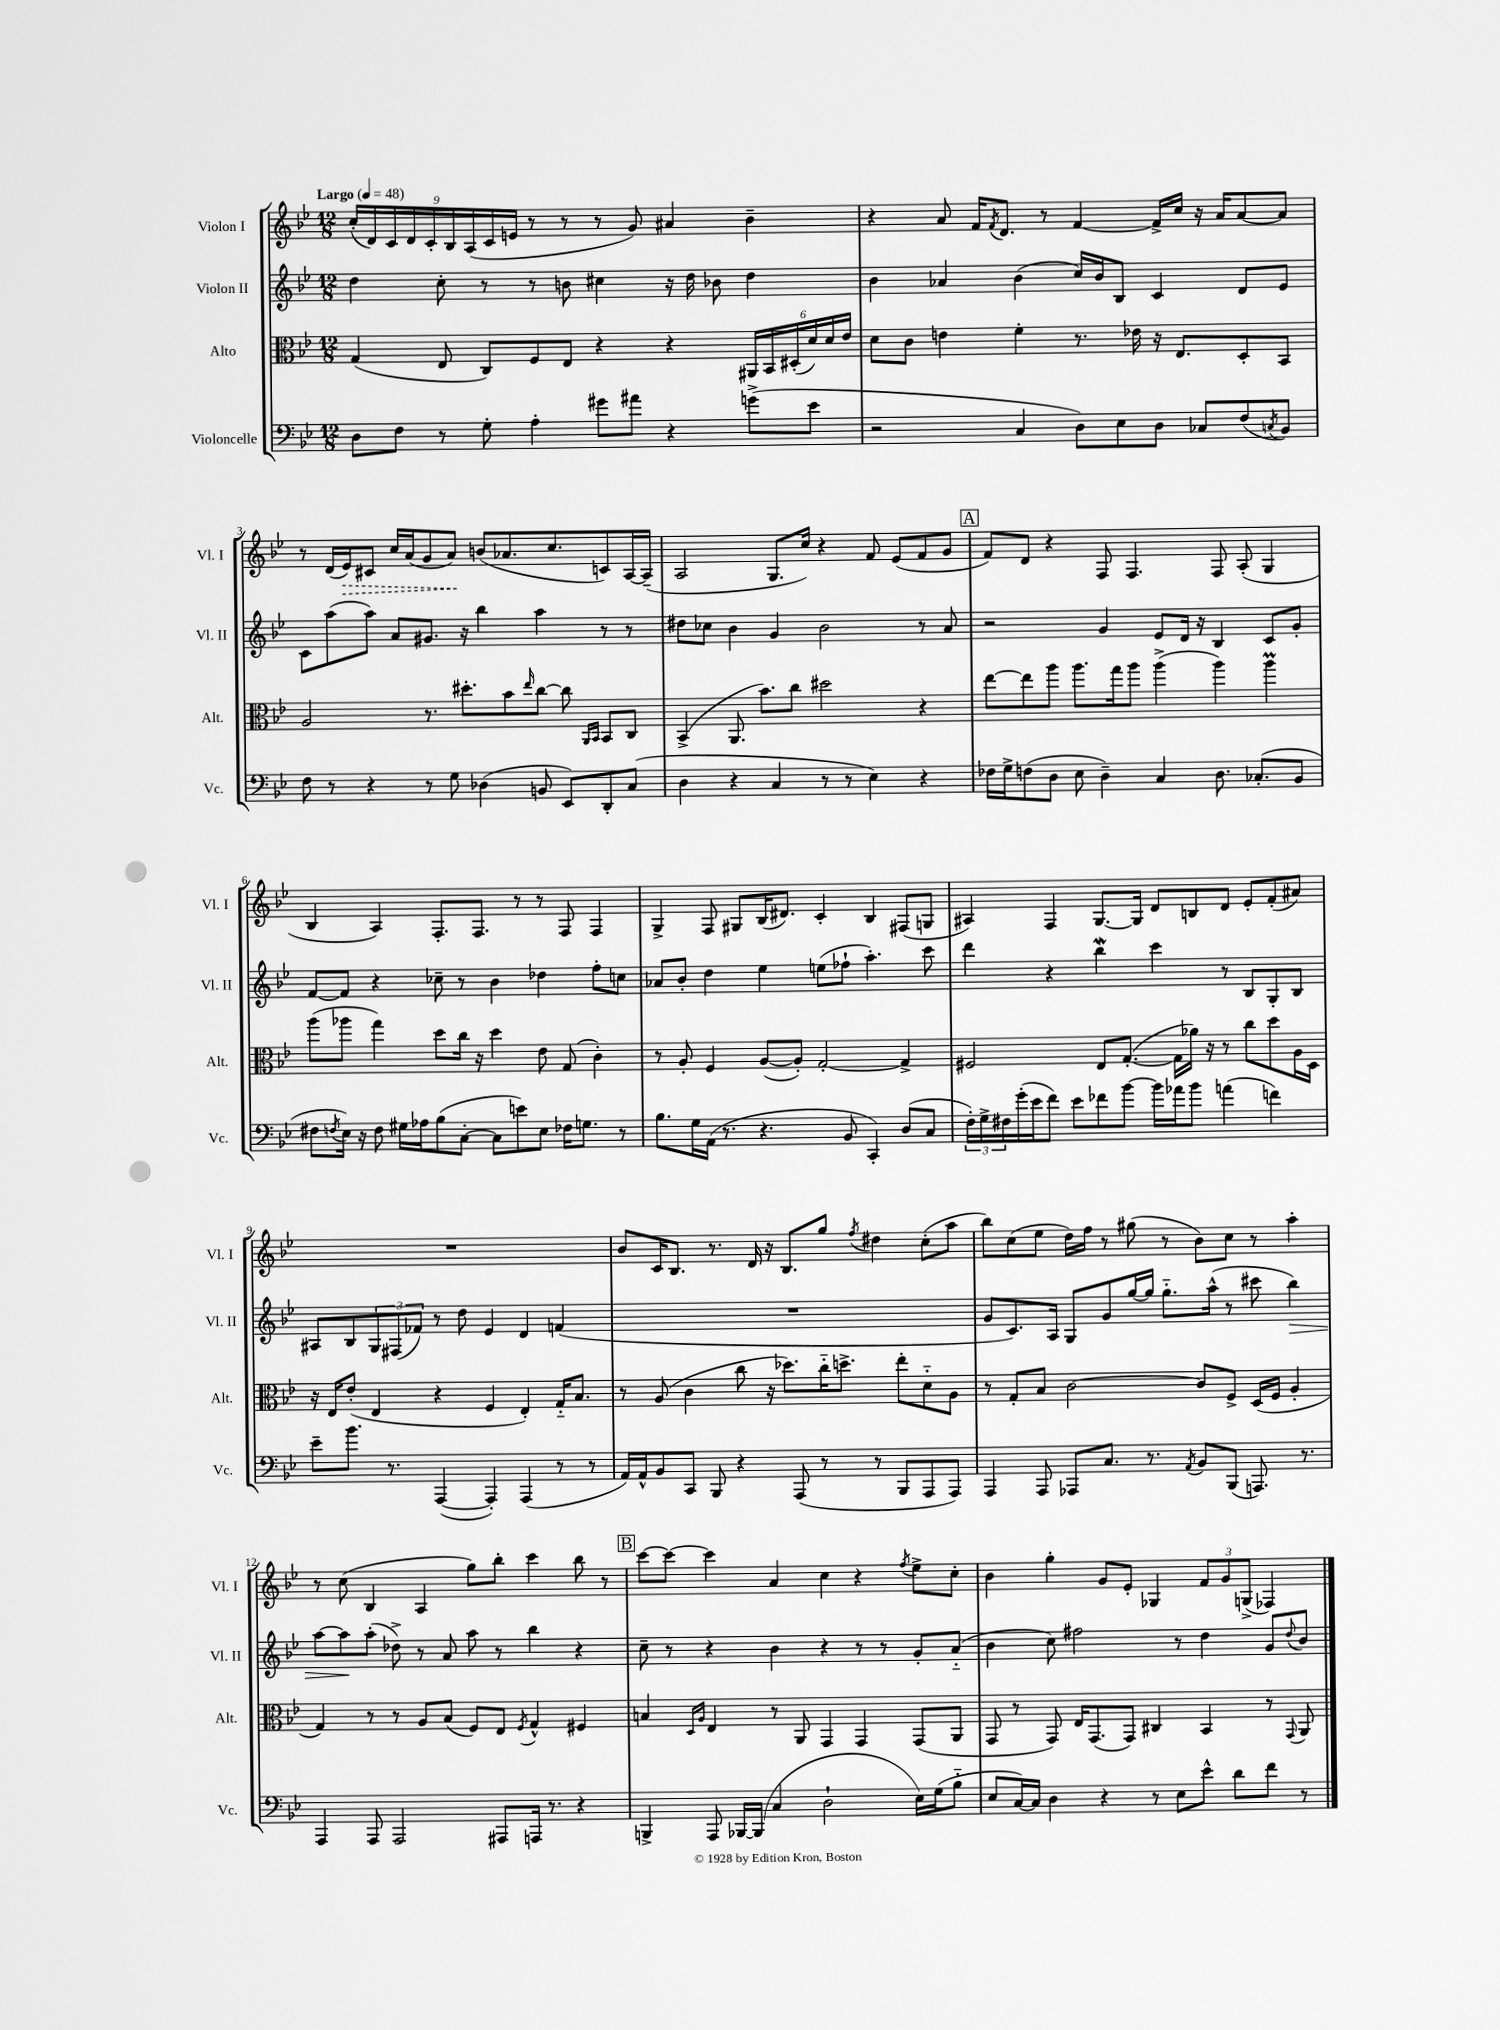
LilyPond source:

<<
\new StaffGroup <<
\new Staff = "s0" \with { instrumentName = "Violon I" shortInstrumentName = "Vl. I" } {
    \clef treble \key bes \major \numericTimeSignature \time 12/8 \tempo "Largo" 4 = 48
    \tuplet 9/8 { c''16-.( d'16) c'16 d'16 c'16-. bes16 a16( c'16 e'16 } r8 r8 r8 g'8) ais'4 bes'4-- |
    r4 a'8 f'16 \acciaccatura { f'8 } d'8. r8 f'4~ f'16-> c''16 r16 a'16 a'8~ a'8 |
    r8 d'16( \once \override Hairpin.style = #'dashed-line ees'16\>) cis'8 c''16 a'16( g'8 a'8\!) b'8( aes'8. c''8. c'8) a16~ a16--( |
    a2 g8. c''16) r4 f'8 ees'8( f'8 g'8 |
    \mark \markup { \box "A" } f'8) d'8 r4 f8 f4. f8 a8-.( g4 |
    bes4 a4) f8.-. f8. r8 r8 f8 f4 |
    g4-> f8 gis8 bes16( dis'8.) c'4-. bes4 fis8( g8 |
    ais4) f4 g8.~ g16 d'8 b8 d'8 ees'8-. f'8-.( ais'8) |
    R1. |
    bes'8 c'16 bes8. r8. d'16 r16 bes8. g''8 \acciaccatura { f''8 } dis''4 c''8-.( a''8 |
    bes''8) c''8( ees''8 d''16) f''16 r8 gis''8( r8 bes'8) c''8 r8 a''4-. |
    r8 c''8( bes4 a4 g''8) bes''8-. c'''4 bes''8 r8 |
    \mark \markup { \box "B" } c'''8~ c'''8~ c'''4 a'4 c''4 r4 \acciaccatura { f''8 } ees''8-> c''8-. |
    bes'4 g''4-. g'8 ees'8-. ges4 \tuplet 3/2 { f'8 g'8 g8->( } fes4) \bar "|." |
}
\new Staff = "s1" \with { instrumentName = "Violon II" shortInstrumentName = "Vl. II" } {
    \clef treble \key bes \major \numericTimeSignature \time 12/8
    d''4 c''8-. r8 r8 b'8 cis''4 r16 d''16 bes'8 d''4 |
    bes'4 aes'4 bes'4( c''16) bes'16 bes8 c'4 d'8 ees'8 |
    c'8 a''8( a''8) a'8 gis'8. r16 bes''4 a''4 r8 r8 |
    dis''8 ces''8 bes'4 g'4 bes'2 r8 a'8 |
    \mark \markup { \box "A" } r2 g'4 ees'8 d'16 r16 bes4 c'8 g'8-. |
    f'8~ f'8 r4 ces''8-- r8 bes'4 des''4 f''8-. c''8 |
    aes'8 bes'8-. d''4 ees''4 e''8( fes''8-! a''4.-.) c'''8 |
    d'''4 r4 bes''4\mordent c'''4 r8 bes8 g8-. bes8 |
    ais8 bes8 \tuplet 3/2 { g8 fis8( fes'8) } r8 d''8 ees'4 d'4 f'4( |
    R1. |
    g'8 c'8.) a16 g8 g'8 g''16~ g''16 g''8.-_ a''16-^( r8 cis'''8 bes''4\>) |
    a''8~ a''8\! a''8-.( des''8->) r8 a'8 a''8 r8 bes''4 r4 |
    \mark \markup { \box "B" } c''8-- r8 r4 bes'4 r4 r8 r8 g'8-. a'8-_( |
    bes'4 c''8) fis''2 r8 d''4 g'8 \appoggiatura { d''8 } bes'8 \bar "|." |
}
\new Staff = "s2" \with { instrumentName = "Alto" shortInstrumentName = "Alt." } {
    \clef alto \key bes \major \numericTimeSignature \time 12/8
    g4( ees8 c8) f8 ees8 r4 r4 \tuplet 6/4 { ais,16 bes,16 dis16-.( d'16) d'16 ees'16 } |
    d'8 c'8 e'4 f'4-. r8. ees'16 r16 ees8. d8-. bes,8 |
    a2 r8. dis''8.-. bes'8 \grace { ees''16 } c''8~ c''8 \grace { a,16 bes,16 } bes,8 c8 |
    bes,4->( a,8. bes'8.) c''8 dis''2 r4 |
    \mark \markup { \box "A" } ees''8~ ees''8 a''8 a''8. g''16 a''8 a''4->( a''4) a''4\prall |
    a''8( aes''8 g''4) d''8 c''16 r16 d''4 ees'8 g8( c'4-.) |
    r8 a8-. f4 a8~( a8-.) g2~-. g4-> |
    fis2 ees8 g8.~-.( g16 aes'16) r16 r8 c''8 d''8 a16 d16 |
    r16 ees16 ees'8-.( ees4 r4 f4 ees4-.) g16-_ bes8. |
    r8 a8( c'4 c''8 r16 des''8.) c''16-_ d''8.-> ees''8-. d'8-_ a8 |
    r8 g8-. bes8 c'2~ c'8 f8-> d16( f16 a4-. |
    g4) r8 r8 a8 bes8( f8) ees8 \acciaccatura { f8 } g4-^ fis4 |
    \mark \markup { \box "B" } b4 \grace { d16 a16 } ees4 r8 a,8 g,4 g,4 g,8( a,8 |
    g,8 r8 g,8) ees16 g,8.( g,8) cis4 bes,4 r8 \appoggiatura { g,8 } a,8 \bar "|." |
}
\new Staff = "s3" \with { instrumentName = "Violoncelle" shortInstrumentName = "Vc." } {
    \clef bass \key bes \major \numericTimeSignature \time 12/8
    d8 f8 r8 g8-. a4-. gis'8 ais'8 r4 g'8->( ees'8 |
    r2 c4 d8) ees8 d8 ces8 f8( \acciaccatura { c8 } bes,8) |
    f8 r8 r4 r8 g8 des4( b,8 ees,8) d,8-. c8( |
    d4 r4 c4 r8 r8 ees4) r4 |
    \mark \markup { \box "A" } fes16 g16-> f8( d8 ees8 d4--) c4 d8. ces8.-.( bes,8 |
    fis8 \acciaccatura { f8 } ees16) r16 f8 gis16 aes16 bes8( c8~-. c8 e'8) ees8 fes16 g8. r8 |
    bes8. g16 a,16( r8. r4. bes,8 c,4-.) d8( c8 |
    \tuplet 3/2 { f16-.) g16-> fis16 } g'16-.( ees'16 f'8) ees'8 fes'8 bes'8~ bes'16 aes'16 bes'8 a'4( f'4) |
    ees'8-- bes'8. r8. a,,4~( a,,4-.) a,,4( r8 r8 |
    a,16) a,16-^ bes,8 c,8 bes,,8 r4 a,,8( r8 r8 bes,,8 a,,8 a,,8) |
    a,,4 a,,8 aes,,8 c8. r8. \acciaccatura { a,8 } bes,8 bes,,8( a,,8.) r8. |
    a,,4 a,,8 a,,2 ais,,8 a,,16 r8. r4 |
    \mark \markup { \box "B" } b,,4-> a,,8 bes,,16~ bes,,16( c4 d2-! ees16) g16( bes8-_ |
    ees8 c16~) c16 d4 r4 r8 ees8 ees'8-^ d'8 f'8 r8 \bar "|." |
}
>>
>>
